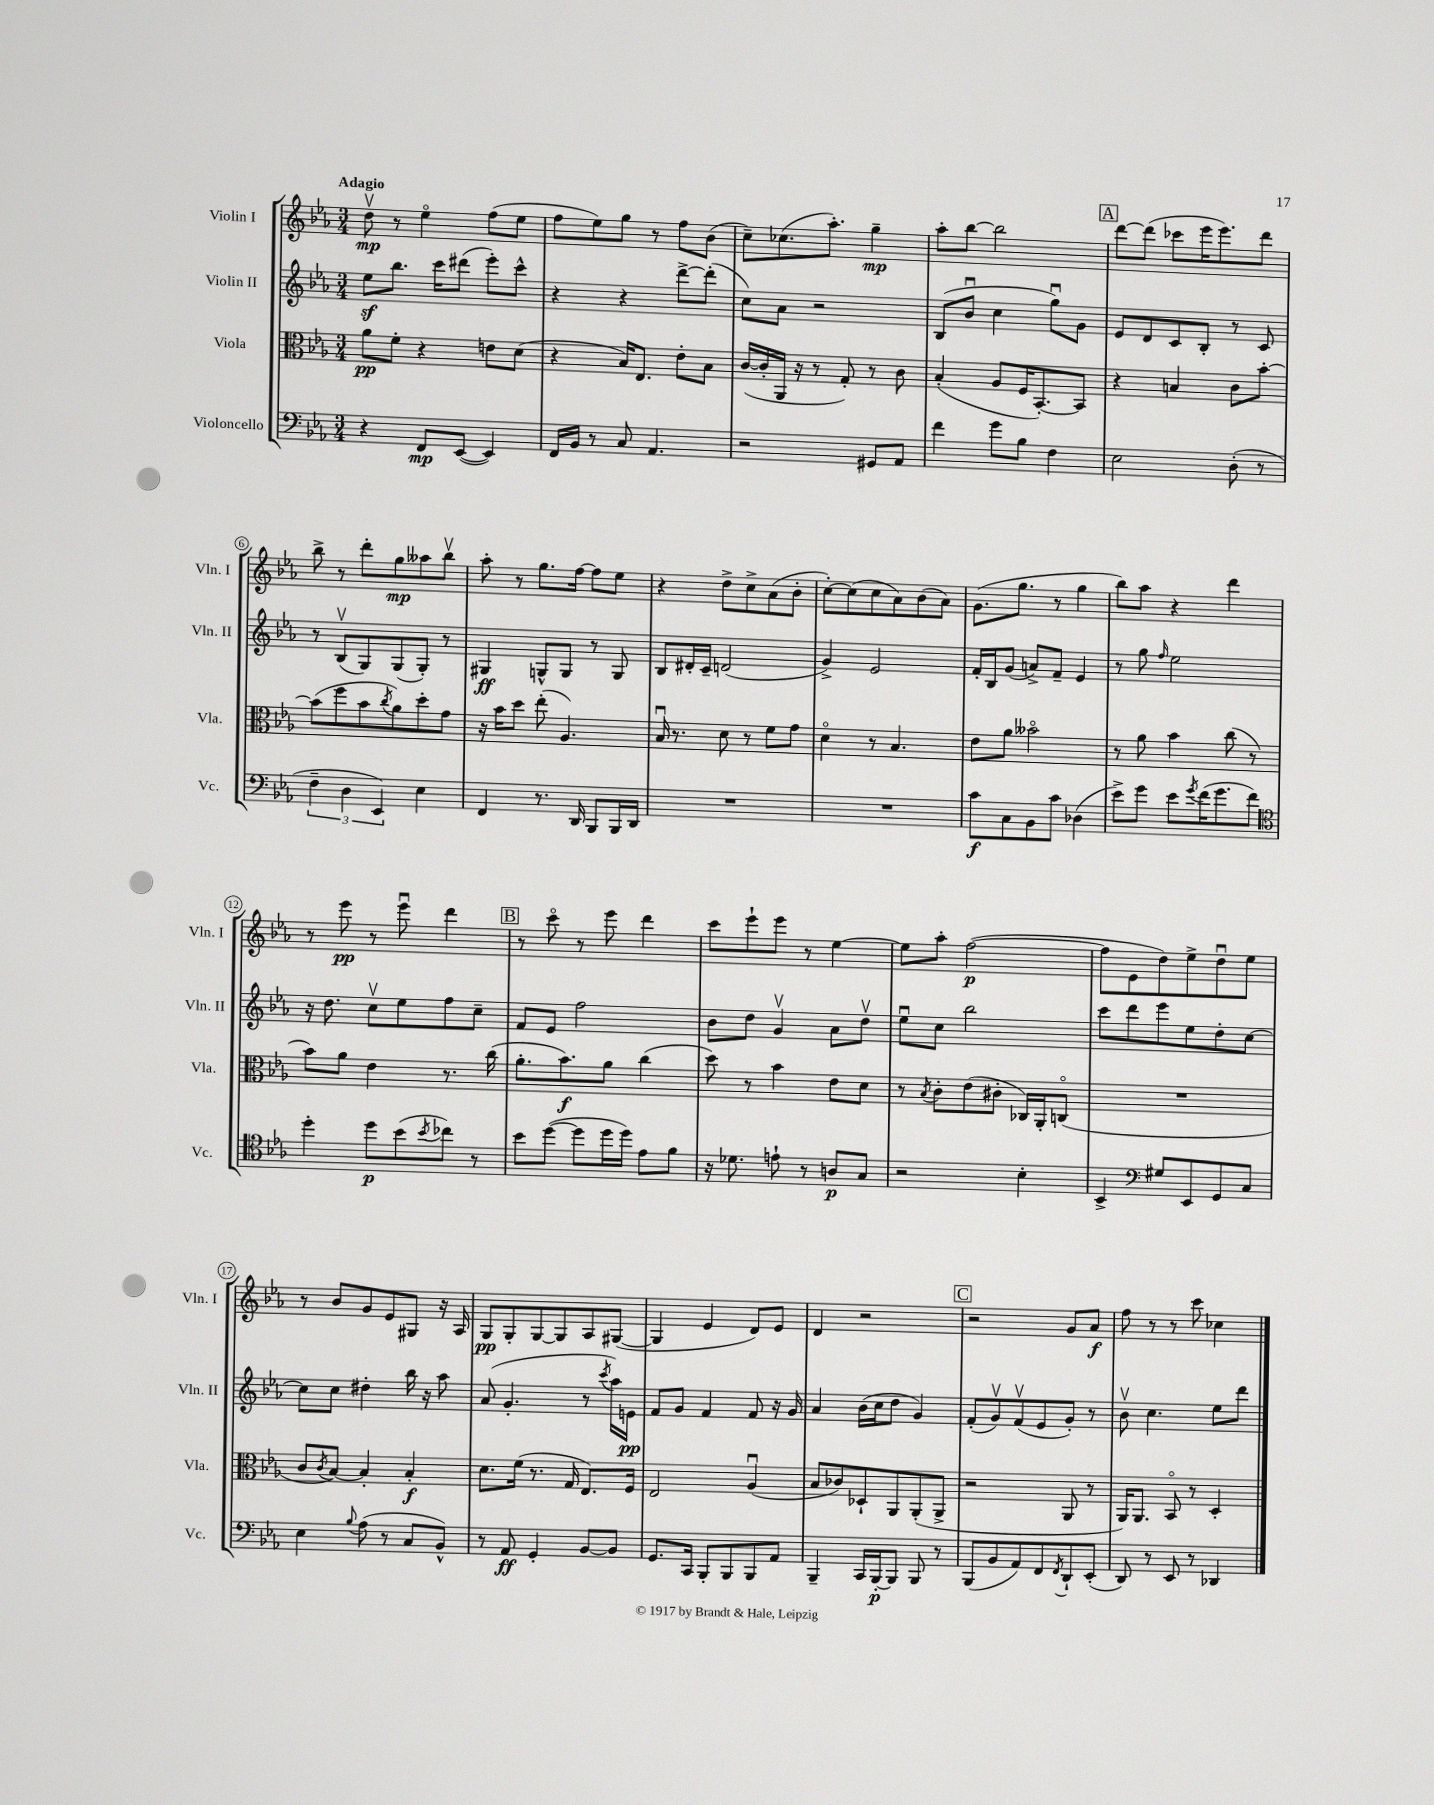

**kern	**kern	**kern	**kern
*staff4	*staff3	*staff2	*staff1
*clefF4	*clefC3	*clefG2	*clefG2
*k[b-e-a-]	*k[b-e-a-]	*k[b-e-a-]	*k[b-e-a-]
*M3/4	*M3/4	*M3/4	*M3/4
4r	8a-	8ee-	8ddv
.	8f'	8.bb-	8r
8FF	4r	.	4ee-o
.	.	16ccc	.
([8EE-	.	(8ddd#	.
4EE-])	8e	8eee-')	(8ff
.	(8d	8ccc^^	8ee-
=	=	=	=
16FF	4r	4r	8ff
16BB-	.	.	.
8r	.	.	8ee-)
8C	16B-)	4r	8gg
.	8.E-	.	.
4.AA-	.	.	8r
.	8e-'	[8ddd^	8ff
.	8B-	(8ddd']	(8b-
=	=	=	=
2r	([16c	8cc)	8cc~)
.	16c']	.	.
.	16AA-	8a-	(8.cc-
.	16r	.	.
.	8r	2r	.
.	.	.	8.aa-')
.	8G')	.	.
8GG#	8r	.	4gg~
8AA-	8c	.	.
=	=	=	=
4f	(4B-'	(8B-	8aa-'
.	.	8b-u	[8bb-
8g	8A-	4cc	2bb-]
8B-	16F	.	.
.	[8.BB-')	.	.
4F	.	8ggu)	.
.	8BB-]	8g	.
=	=	=	=
2E-	4r	8e-	[8ddd
.	.	8d	(8ddd]
.	4B	8c	8ccc-
.	.	8B-'	16eee-
.	.	.	8.eee-)
(8D'	8c	8r	.
8r	[8b-'	8c	8ddd
=	=	=	=
6F~	(8b-]	8r	8bb-^
.	8ff	(8B-v	8r
6D	.	.	.
.	8b-	8G)	8ddd'
6EE-)	.	.	.
.	8qcc	.	.
.	8a-)	(8G	8gg
4E-	8dd'	8G')	8aa--
.	8g	8r	8bb-v
=	=	=	=
4FF	16r	4G#	8aa-'
.	16b-	.	.
.	8dd	.	8r
8.r	(8ee-'	8G^^	8.gg
.	4.A-)	8G	.
16DD	.	.	[16ff
8BBB-	.	8r	8ff]
16BBB-	.	8G	8ee-
16DD	.	.	.
=	=	=	=
2.r	16B-u	8B-	4r
.	8.r	.	.
.	.	16d#'	.
.	.	16c~	.
.	8d	(2d	8dd^
.	8r	.	8cc^
.	8f	.	(8a-
.	8g	.	8b-'
=	=	=	=
2.r	4do	4g^)	[8cc')
.	.	.	(8cc]
.	8r	2e-	8cc
.	4.B-	.	8a-)
.	.	.	(8b-
.	.	.	8a-)
=	=	=	=
8c	8e-	16f'	(8.g
.	.	16B-	.
8C	8a-	(8g	.
.	.	.	8.gg
8BB-	2b--o	8a^)	.
8c	.	8f~	8r
(4D-	.	4e-	4gg
=	=	=	=
8e-^)	8r	8r	8bb-)
8g	8a-	8gg	8aa-
.	.	16qqff	.
8e-	4b-	2ee-	4r
8qg	.	.	.
(16f	.	.	.
8.g	.	.	.
.	(8cc	.	4ddd
8f)	8r	.	.
=	=	=	=
*clefC4	*	*	*
4dd'	8b-)	16r	8r
.	.	8.dd	.
.	8a-	.	8eee-
8dd	4e-	8ccv	8r
(8b-	.	8ee-	8eee-u
8qb-	.	.	.
8cc-)	8.r	8ff	4ddd
8r	.	8cc~	.
.	(16cc	.	.
=	=	=	=
8b-	8.a-'	8f	8r
([8dd	.	8e-	8ccco
.	8.b-)	.	.
8dd]	.	2ff	8r
16dd	8a-	.	8eee-
16dd)	.	.	.
8e-	(4cc	.	4ddd
8f	.	.	.
=	=	=	=
16r	8dd)	8b-	8ccc
8.d-	.	.	.
.	8r	8dd	8eee-`
8e`	4b-	4gv	8eee-
8r	.	.	8r
8A	8e-	8a-	[4ee-
8G	8d	8ddv	.
=	=	=	=
2r	8r	8ee-u	8ee-]
.	8qB-	.	.
.	8c'	8cc	8aa-'
.	(8e-	2bb-	([2ff
.	8c#'	.	.
4B-'	16C-)	.	.
.	16AA-'	.	.
.	(8Co	.	.
=	=	=	=
4BB-^	2.r	8ccc	8ff]
.	.	8ddd	8e-
*clefF4	*	*	*
8G#	.	8eee-	8dd)
8EE-	.	8ee-	8ee-^
8GG	.	8dd'	8ddu
8C	.	[8cc	8ee-
=	=	=	=
4E-	8c	8cc]	8r
.	8qc	.	.
.	[8B-)	8cc	8b-
8qqB-	.	.	.
(8A-	4B-']	4dd#'	8g
8r	.	.	8e-
8C	4B-'	16bb-	8G#
.	.	16r	.
8BB-^^)	.	8aa-	16r
.	.	.	16A-
=	=	=	=
8r	8.d	(8a-	8G
8AA-	.	4.g'	8G'
.	(16f	.	.
4GG'	8.r	.	[8G
.	.	.	8G]
.	16G	.	.
[8BB-	8.E-)	8r	8A-
.	.	8qccc	.
8BB-]	.	16aa-)	([8G#
.	16F	16e	.
=	=	=	=
8.GG	2E-	8f	4G#]
.	.	8g	.
16CC	.	.	.
8BBB-'	.	4f	4e-
8BBB-	.	.	.
8BBB-	(4A-u	8f	8d)
8AA-	.	16r	8e-
.	.	16g	.
=	=	=	=
4BBB-~	8B-	4a-	4d
.	8c-)	.	.
16CC	8D-`	(16b-	2r
[16BBB-'	.	16cc	.
8BBB-]	8AA-	8dd	.
8BBB-	(8AA-'	4g)	.
8r	8AA-^	.	.
=	=	=	=
(8BBB-	2r	(8f'	2r
8BB-	.	8gv)	.
8AA-)	.	(8fv	.
8FF	.	8e-	.
8qFF	.	.	.
8DD`	8AA-	8g')	8g
(8EE-'	8r	8r	8a-
=	=	=	=
8DD)	16AA-)	8b-v	8ff
.	8.AA-	.	.
8r	.	4.cc	8r
8EE-	8BB-o	.	8r
8r	8r	.	8ccc
4DD-	4D'	8ee-	4cc-
.	.	8ddd	.
==	==	==	==
*-	*-	*-	*-
